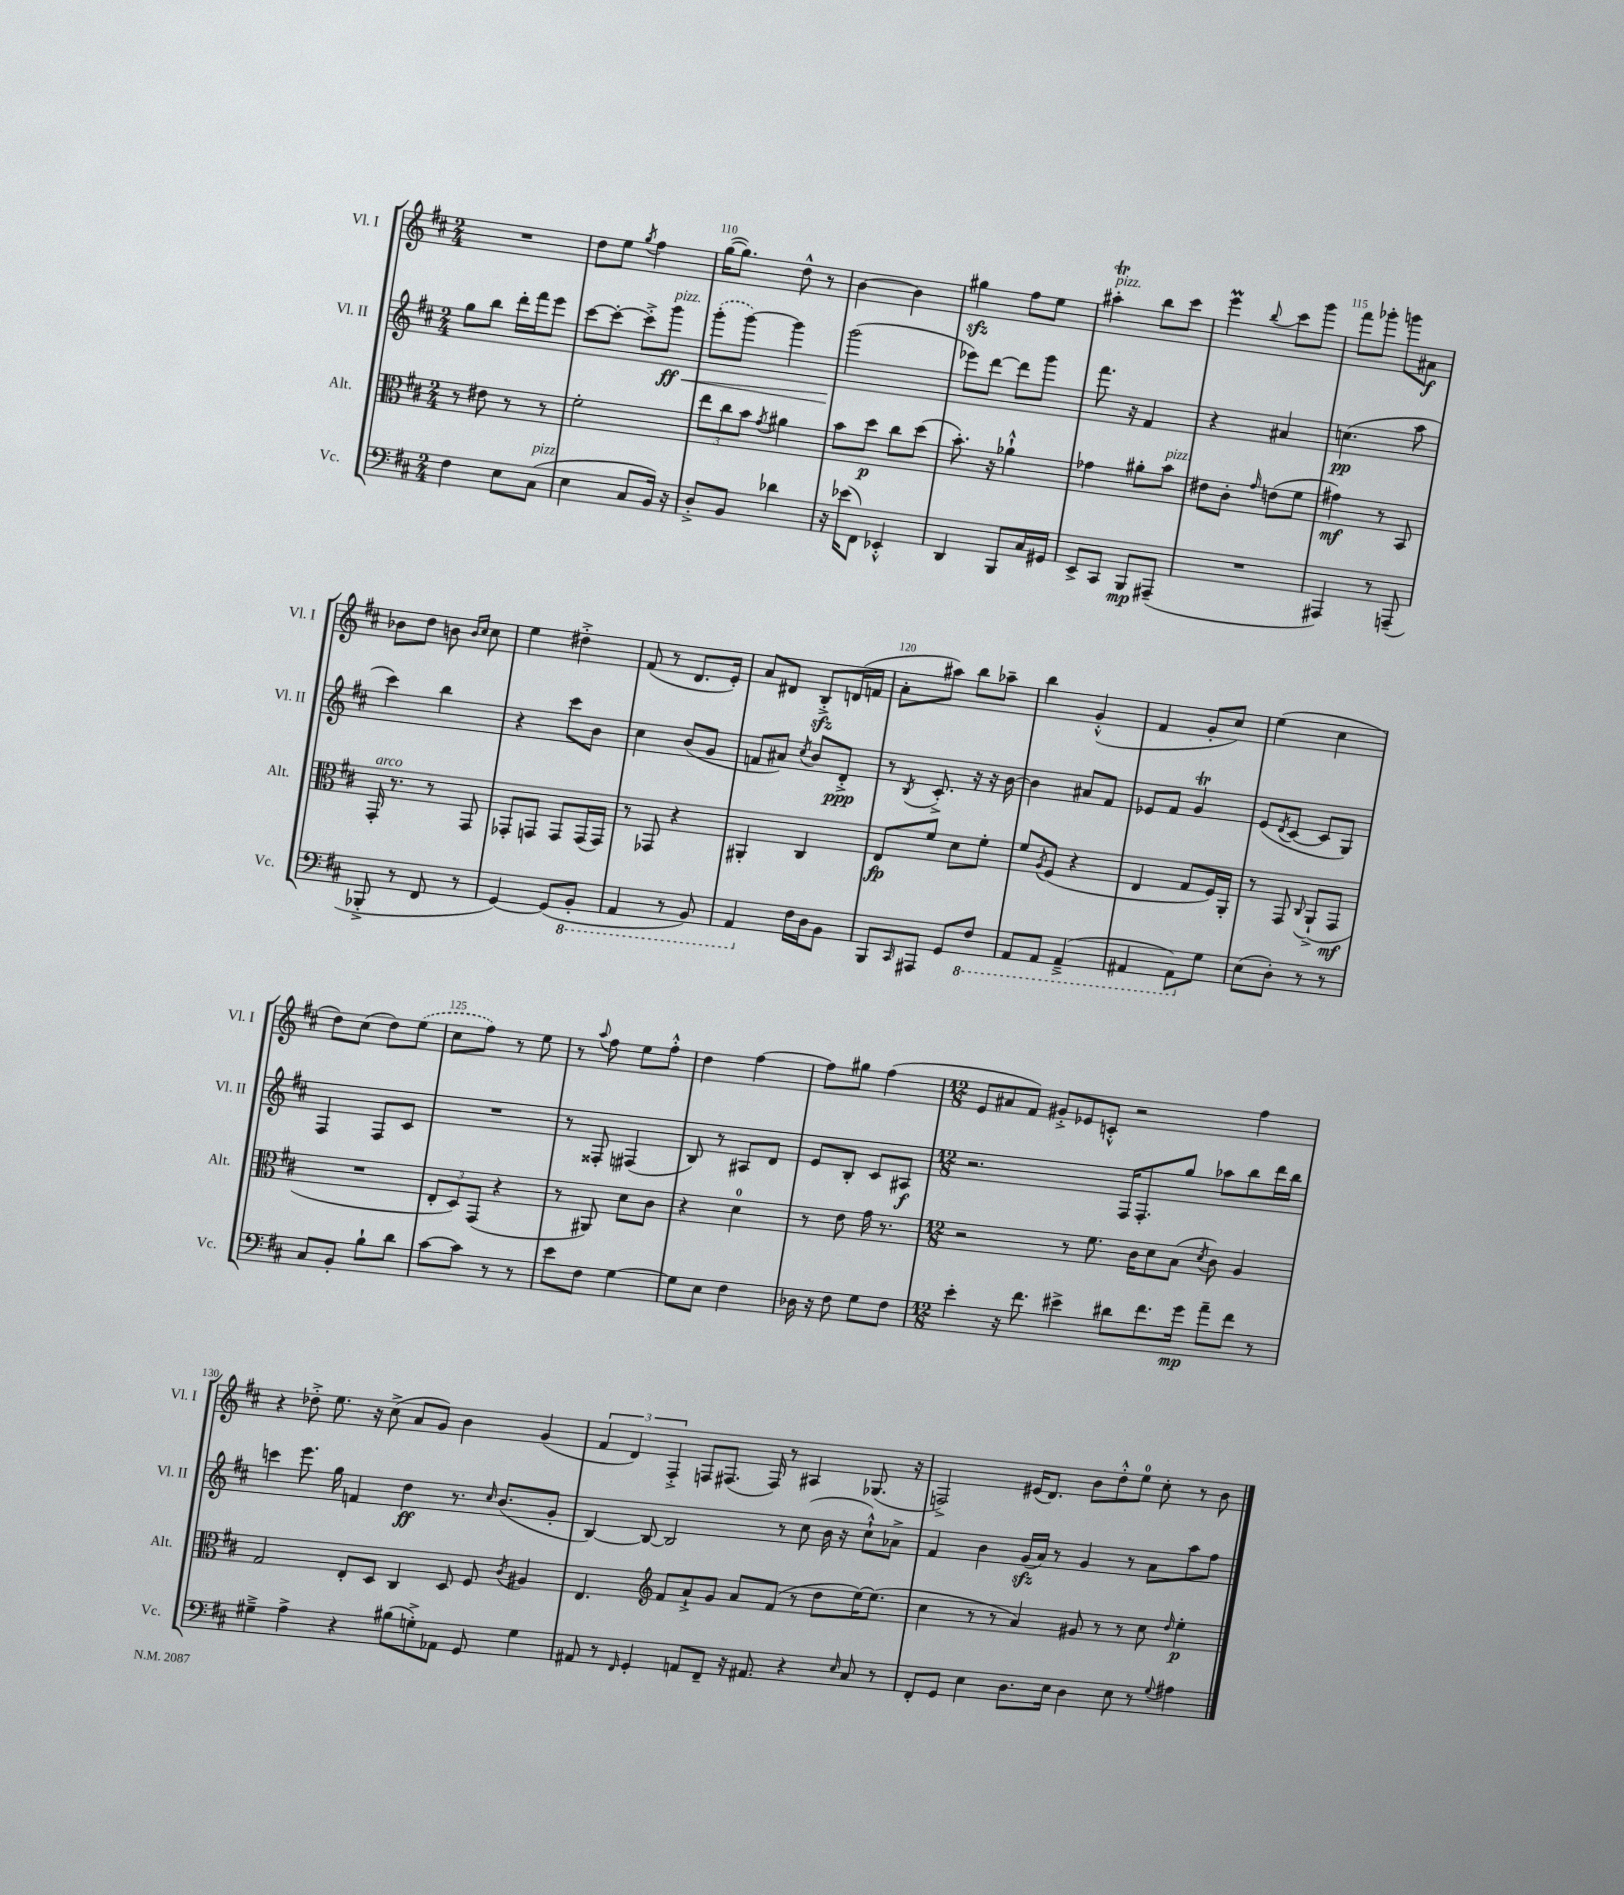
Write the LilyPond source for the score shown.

<<
\new StaffGroup <<
\new Staff = "s0" \with { instrumentName = "Vl. I" shortInstrumentName = "Vl. I" } {
    \clef treble \key d \major \numericTimeSignature \time 2/4
    R2 |
    d''8 e''8 \acciaccatura { g''8 } fis''4 |
    g''16~( g''8.) d''8-^ r8 |
    b'4~ b'4 |
    gis''4\sfz fis''8 e''8 |
    ais''4-.\trill^\markup { \italic "pizz." } b''8 cis'''8 |
    e'''4\prall \appoggiatura { b''8 } cis'''8 g'''8 |
    fis'''8 ges'''8-. g'''8 ais'8\f |
    bes'8 d''8 b'8 \grace { b'16 cis''16 } cis''8 |
    e''4 dis''4-.-> |
    fis'8( r8 d'8. e'16-.) |
    a'8 dis'8 b8-.->\sfz d'16( f'16 |
    a'8-. ais''8) b''8 aes''8-- |
    b''4 g'4-.-^( |
    fis'4 g'8-. cis''8) |
    e''4( cis''4 |
    d''8) cis''8( d''8) \once \slurDashed e''8( |
    cis''8 fis''8) r8 e''8 |
    r8 \appoggiatura { a''8 } fis''8 e''8 fis''8-.-^ |
    d''4 fis''4~ |
    fis''8 gis''8 fis''4( |
    \numericTimeSignature \time 12/8 e'8 ais'8 fis'8) gis'8-.-> ees'8 c'8-.-^ r2 fis''4 |
    r4 des''8-.-> e''8. r16 cis''8->( a'8 g'8) b'4 g'4( |
    \tuplet 3/2 { fis'4 d'4) fis4-.-> } f8 fis8.( fis16) r8 ais4 ges8.( r16 |
    f2->) eis'16( d'8.) b'8 d''8-.-^ e''8-0 cis''8-. r8 b'8 \bar "|." |
}
\new Staff = "s1" \with { instrumentName = "Vl. II" shortInstrumentName = "Vl. II" } {
    \clef treble \key d \major \numericTimeSignature \time 2/4
    g''8 b''8 d'''16-. fis'''16 e'''8 |
    cis'''8~ cis'''8~-. cis'''8-.-> g'''8\ff\<^\markup { \italic "pizz." } |
    \once \slurDashed g'''8-.( g'''8~) g'''4 |
    g'''2\!( |
    ees'''8) d'''8~ d'''8 g'''8 |
    fis'''8. r16 fis'4 |
    r4 ais'4 |
    c''4.\pp( a''8 |
    cis'''4) b''4 |
    r4 cis'''8 b'8 |
    cis''4 b'8( g'8 |
    f'8 ais'8) \acciaccatura { cis''8 } b'8 d'8-.->\ppp |
    r8 \acciaccatura { b8 } cis'8.-.-> r16 r16 b'16~ |
    b'4 ais'8 fis'8 |
    ees'8 fis'8 g'4\trill |
    e'8( \acciaccatura { d'8 } cis'8~ cis'8 g8) |
    fis4 fis8 cis'8 |
    R2 |
    r8 fisis8-. fis4( |
    b8) r8 ais8 d'8 |
    e'8 b8-. cis'8 ais8\f |
    \numericTimeSignature \time 12/8 r2. fis16 fis8.-. g''8 aes''8 b''8 d'''16 b''16 |
    c'''4 e'''8. g''16 f'4 d''4\ff r8. \grace { cis''16 } b'8.( g'8-. |
    b4~) b8~ b2 r8 cis''8( b'16 r16 cis''8-!-^) aes'8-> |
    fis'4 b'4 g'16\sfz( a'16) r8 g'4 r8 a'8 a''8 fis''8 \bar "|." |
}
\new Staff = "s2" \with { instrumentName = "Alt." shortInstrumentName = "Alt." } {
    \clef alto \key d \major \numericTimeSignature \time 2/4
    r8 eis'8 r8 r8 |
    fis'2-. |
    \tuplet 3/2 { e''8 cis''8 b'8 } \acciaccatura { g'8 } ais'4 |
    b'8 d''8\p cis''8 d''8( |
    b'8.-.) r16 aes'4-!-^ |
    ges'4 ais'8-. b'8^\markup { \italic "pizz." } |
    eis'8 cis'8-. \grace { g'16 } e'8( fis'8 |
    gis'4\mf) r8 b,8 |
    g,16-.^\markup { \italic "arco" } r8. r8 g,8 |
    ges,8-. g,8 g,8 g,16( g,16) |
    r8 ges,8 r4 |
    ais,4-. cis4 |
    e8\fp fis'8 d'8 fis'8-. |
    fis'8 \acciaccatura { a8 } fis8( r4 |
    e4 g8 fis16) a,16-. |
    r8 g,8 \appoggiatura { cis8 } a,8-!->( g,8\mf |
    R2 |
    \tuplet 3/2 { e8-. d8) g,8( } r4 |
    r8 ais,8) d'8 cis'8 |
    r4 d'4-0 |
    r8 e'8 g'16 r8. |
    \numericTimeSignature \time 12/8 r2 r8 fis'8. cis'16 d'8 b8( \acciaccatura { d'8 } cis'8) a4 |
    g2 e8-. d8 cis4 d8 fis8 \acciaccatura { cis'8 } ais4 |
    e4. \clef treble fis'8 a'8-!-> g'8 a'8 fis'8( r8 d''8 e''16~) e''8.( |
    cis''4 r8 r8 a'4) gis'8 r8 r8 cis''8 \grace { d''16 } e''4-.\p \bar "|." |
}
\new Staff = "s3" \with { instrumentName = "Vc." shortInstrumentName = "Vc." } {
    \clef bass \key d \major \numericTimeSignature \time 2/4
    fis4 e8 cis8^\markup { \italic "pizz." }( |
    e4 cis8 b,16) r16 |
    d8-.-> b,8 des'4 |
    r16 ees'16( fis,8) ees,4-.-^ |
    d,4 b,,8 cis16 gis,16 |
    e,8-> cis,8 b,,8\mp ais,,8--( |
    R2 |
    ais,,4) r8 a,,8--( |
    bes,,8-.-> r8 fis,8 r8 |
    g,4~) g,8( \ottava #-1 b,,8-. |
    a,,4 r8 b,,8) |
    a,,4 \ottava #0 fis16 d16 b,8 |
    b,,8 \grace { cis,16 } ais,,8 g,8 \ottava #-1 fis,8 |
    a,,8 a,,8 a,,4--->( |
    ais,,4 ais,,8) \ottava #0 g8 |
    e8( d8-.) r8 r8 |
    cis8 b,8-. b8-! d'8 |
    cis'8~ cis'8 r8 r8 |
    e'8 fis8 g4~ |
    g8 e8 fis4 |
    des16 r16 fis8 g8 fis8 |
    \numericTimeSignature \time 12/8 e'4-. r16 fis'8. eis'4-> dis'8 fis'8. g'16\mp a'8-- fis'8 r8 |
    gis4---> a4-> r4 bis8( g8-.->) aes,8 g,8 g4 |
    ais,8 r8 \grace { fis,16 } g,4-. a,8 fis,8-- r16 ais,8. r4 \grace { e16 } cis8 r8 |
    fis,8-. g,8 e4 d8. e16 d4 e8 r8 \appoggiatura { g8 } ais4 \bar "|." |
}
>>
>>
\layout { \context { \Score currentBarNumber = #108 \override BarNumber.break-visibility = ##(#f #t #t) barNumberVisibility = #(every-nth-bar-number-visible 5) } }
